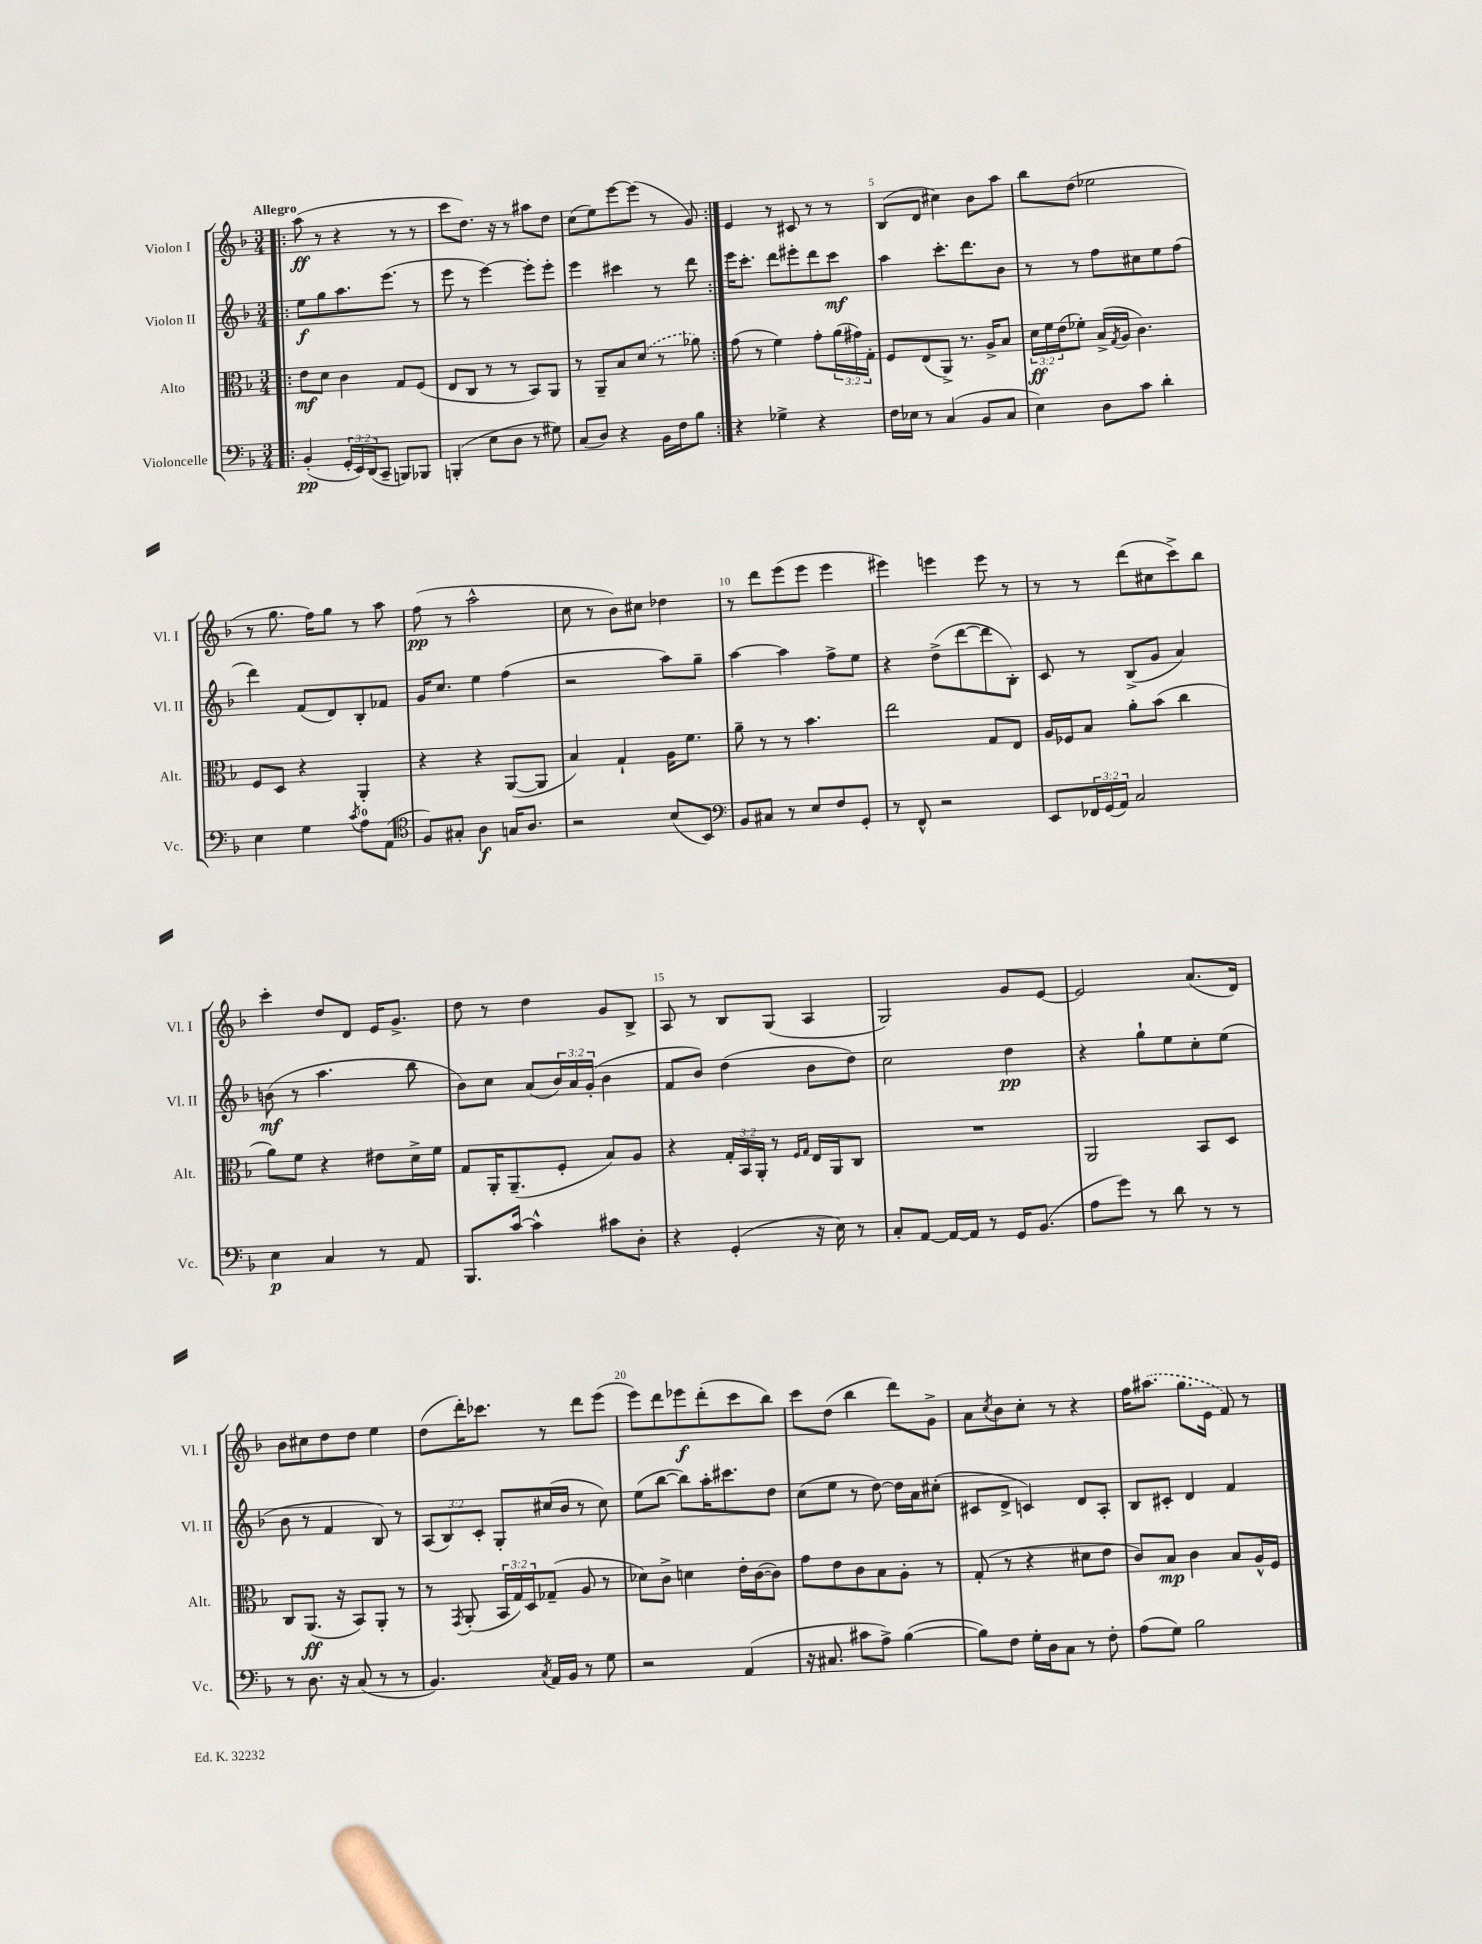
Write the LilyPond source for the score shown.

<<
\new StaffGroup <<
\new Staff = "s0" \with { instrumentName = "Violon I" shortInstrumentName = "Vl. I" } {
    \clef treble \key f \major \numericTimeSignature \time 3/4 \tempo "Allegro"
    \repeat volta 2 { \bar ".|:" a''8\ff( r8 r4 r8 r8 |
    c'''8 d''8.) r16 r8 ais''8 d''8 |
    c''8( e''8) e'''8~ e'''8( r8 g'8) | }
    e'4 r8 cis'8 r8 r8 |
    bes8( d'8 cis''4) bes'8 a''8 |
    bes''8 d''8( ees''2 |
    r8 g''8. f''16) g''8 r8 a''8 |
    f''8\pp( r8 a''2-^ |
    c''8 r8 bes'8) cis''8 des''4 |
    r8 d'''8 e'''8( e'''8 e'''4 |
    eis'''4) e'''4 e'''8 r8 |
    r8 r8 d'''8( cis''8 c'''8->) bes''8 |
    c'''4-. d''8 d'8 e'16 g'8.-> |
    d''8 r8 d''4 g'8 bes8-> |
    a8 r8 bes8 g8( a4 |
    g2) g'8 e'8~ |
    e'2 a'8.( d'16) |
    bes'8 cis''8 d''8 d''8 e''4 |
    d''8( d'''16-.) ces'''8. r8 d'''8 e'''8( |
    e'''8) d'''8 ees'''8\f d'''8-.( c'''8 bes''8) |
    c'''8 d''8( bes''4 d'''8) g'8-> |
    a'8 \acciaccatura { c''8 } bes'8 c''8-. r8 r4 |
    f''16 \once \slurDashed ais''8.( g''8. e'16 f'8) r8 \bar "|." |
}
\new Staff = "s1" \with { instrumentName = "Violon II" shortInstrumentName = "Vl. II" } {
    \clef treble \key f \major \numericTimeSignature \time 3/4 \override Staff.TupletNumber.text = #tuplet-number::calc-fraction-text
    \repeat volta 2 { \bar ".|:" e''8\f g''8 a''8. e'''8.( r8 |
    e'''8 r8 e'''4~) e'''8-. e'''8-. |
    e'''4 cis'''4 r8 d'''8 | }
    e'''16 c'''8.-. d'''8 eis'''8-. d'''8 c'''8\mf |
    a''4 c'''8.-. d'''8. bes'8 |
    r8 r8 f''8 cis''8 e''8 f''8( |
    d'''4) f'8( d'8) bes8-. fes'8 |
    g'16 c''8. e''4 f''4( |
    r2 a''8) g''8-- |
    a''4~ a''4 f''8-> e''8 |
    r4 d''8->( d'''8~ d'''8 bes8-.) |
    c'8 r8 bes8->( g'8 a'4) |
    b'8\mf( r8 a''4. bes''8 |
    bes'8) c''8 a'8( \tuplet 3/2 { bes'16) a'16 g'16-.( } bes'4 |
    f'8 bes'8) d''4( bes'8 d''8) |
    c''2 d''4\pp |
    r4 g''8-! e''8 c''8-. e''8( |
    bes'8 r8 f'4 bes8) r8 |
    \tuplet 3/2 { a8( bes8) c'8-. } g8-. cis''16( bes'16 r8 cis''8) |
    e''8( bes''8~ bes''8) a''16-. cis'''8. d''8 |
    c''8( e''8 r8 d''8~) d''16 a'16 cis''8-.( |
    cis'8 d'8-> c'4) d'8 a8-. |
    bes8 cis'8-. d'4 f'4 \bar "|." |
}
\new Staff = "s2" \with { instrumentName = "Alto" shortInstrumentName = "Alt." } {
    \clef alto \key f \major \numericTimeSignature \time 3/4 \override Staff.TupletNumber.text = #tuplet-number::calc-fraction-text
    \repeat volta 2 { \bar ".|:" e'8\mf d'8 c'4 g8 f8( |
    e8 c8 r8 r8 bes,8) a,8 |
    r8 a,8-- bes8 \once \slurDashed d'8( r8 aes'8) | }
    g'8( r8 f'4) g'8-. \tuplet 3/2 { a'16( gis'16) g16-. } |
    f8 e8( a,8->) r8. a16-> bes8 |
    \tuplet 3/2 { d'16\ff f'16 e'16( } fes'8-.) bes16->( \acciaccatura { g8 } a16 c'4.) |
    f8 d8 r4 a,4-. |
    r4 r4 a,8~( a,8 |
    bes4) g4-! a16 f'8. |
    a'8-- r8 r8 bes'4. |
    e''2 g8 e8 |
    a16 fes16 bes8 a'8-. bes'8( c''4 |
    a'8) f'8 r4 eis'8 d'16-> f'16 |
    g8 a,16-. a,8.--( f8-. bes8) a8 |
    r4 \tuplet 3/2 { g16-. bes,16 a,16-. } r8 \grace { f16 g16 } e16 a,16 c8 |
    R2. |
    a,2 bes,8 d8 |
    c8 a,8.\ff( r16 bes,8) a,8-. r8 |
    r8 \acciaccatura { g,8 } a,8-.( \tuplet 3/2 { bes,16 g16) d16 } ges8--( a8 r8 |
    des'8) c'8-> d'4 e'16-. c'16~( c'8) |
    g'8 e'8 c'8 bes8 a8-. r8 |
    g8-.( r8 r4 dis'8 e'8 |
    c'8) bes8\mp c'4 bes8 a16-^ f16 \bar "|." |
}
\new Staff = "s3" \with { instrumentName = "Violoncelle" shortInstrumentName = "Vc." } {
    \clef bass \key f \major \numericTimeSignature \time 3/4 \override Staff.TupletNumber.text = #tuplet-number::calc-fraction-text
    \repeat volta 2 { \bar ".|:" bes,4-.\pp( \tuplet 3/2 { g,16-. e,16) d,16( } c,8-- b,,8) bes,,8 |
    b,,4-.( e8 d8 r8 gis8) |
    c8( d8) r4 bes,16 f16 bes8 | }
    r4 ges4-> r4 |
    f16 ees16 r8 c4( bes,8 c8 |
    e4) d8 c'8 d'4-. |
    e4 g4 \acciaccatura { c'8 } a8-0 a,8( |
    \clef tenor f8) gis8-. a4\f g16 a8. |
    r2 bes8( bes,8) |
    \clef bass bes,8 cis8 r8 e8 f8 g,8-. |
    r8 f,8-^ r2 |
    e,8 \tuplet 3/2 { fes,16 g,16( a,16) } c2 |
    e4\p c4 r8 a,8 |
    bes,,8. c'16~ c'4-^ cis'8 d8-. |
    r4 g,4-.( r16 e16) r8 |
    c8-. a,8~ a,16~ a,16 r8 g,16 bes,8.( |
    a8 g'8) r8 d'8 r8 r8 |
    r8 d8. r16 c8( r8 r8 |
    bes,4.) \acciaccatura { c8 } a,16 bes,16 r8 g8 |
    r2 a,4( |
    r16 cis8. cis'8 a8->) bes4~( |
    bes8) f8 g16-. d16 c8 r8 f8-. |
    a8( g8) bes2 \bar "|." |
}
>>
>>
\layout { \context { \Score \override BarNumber.break-visibility = ##(#f #t #t) barNumberVisibility = #(every-nth-bar-number-visible 5) } }
